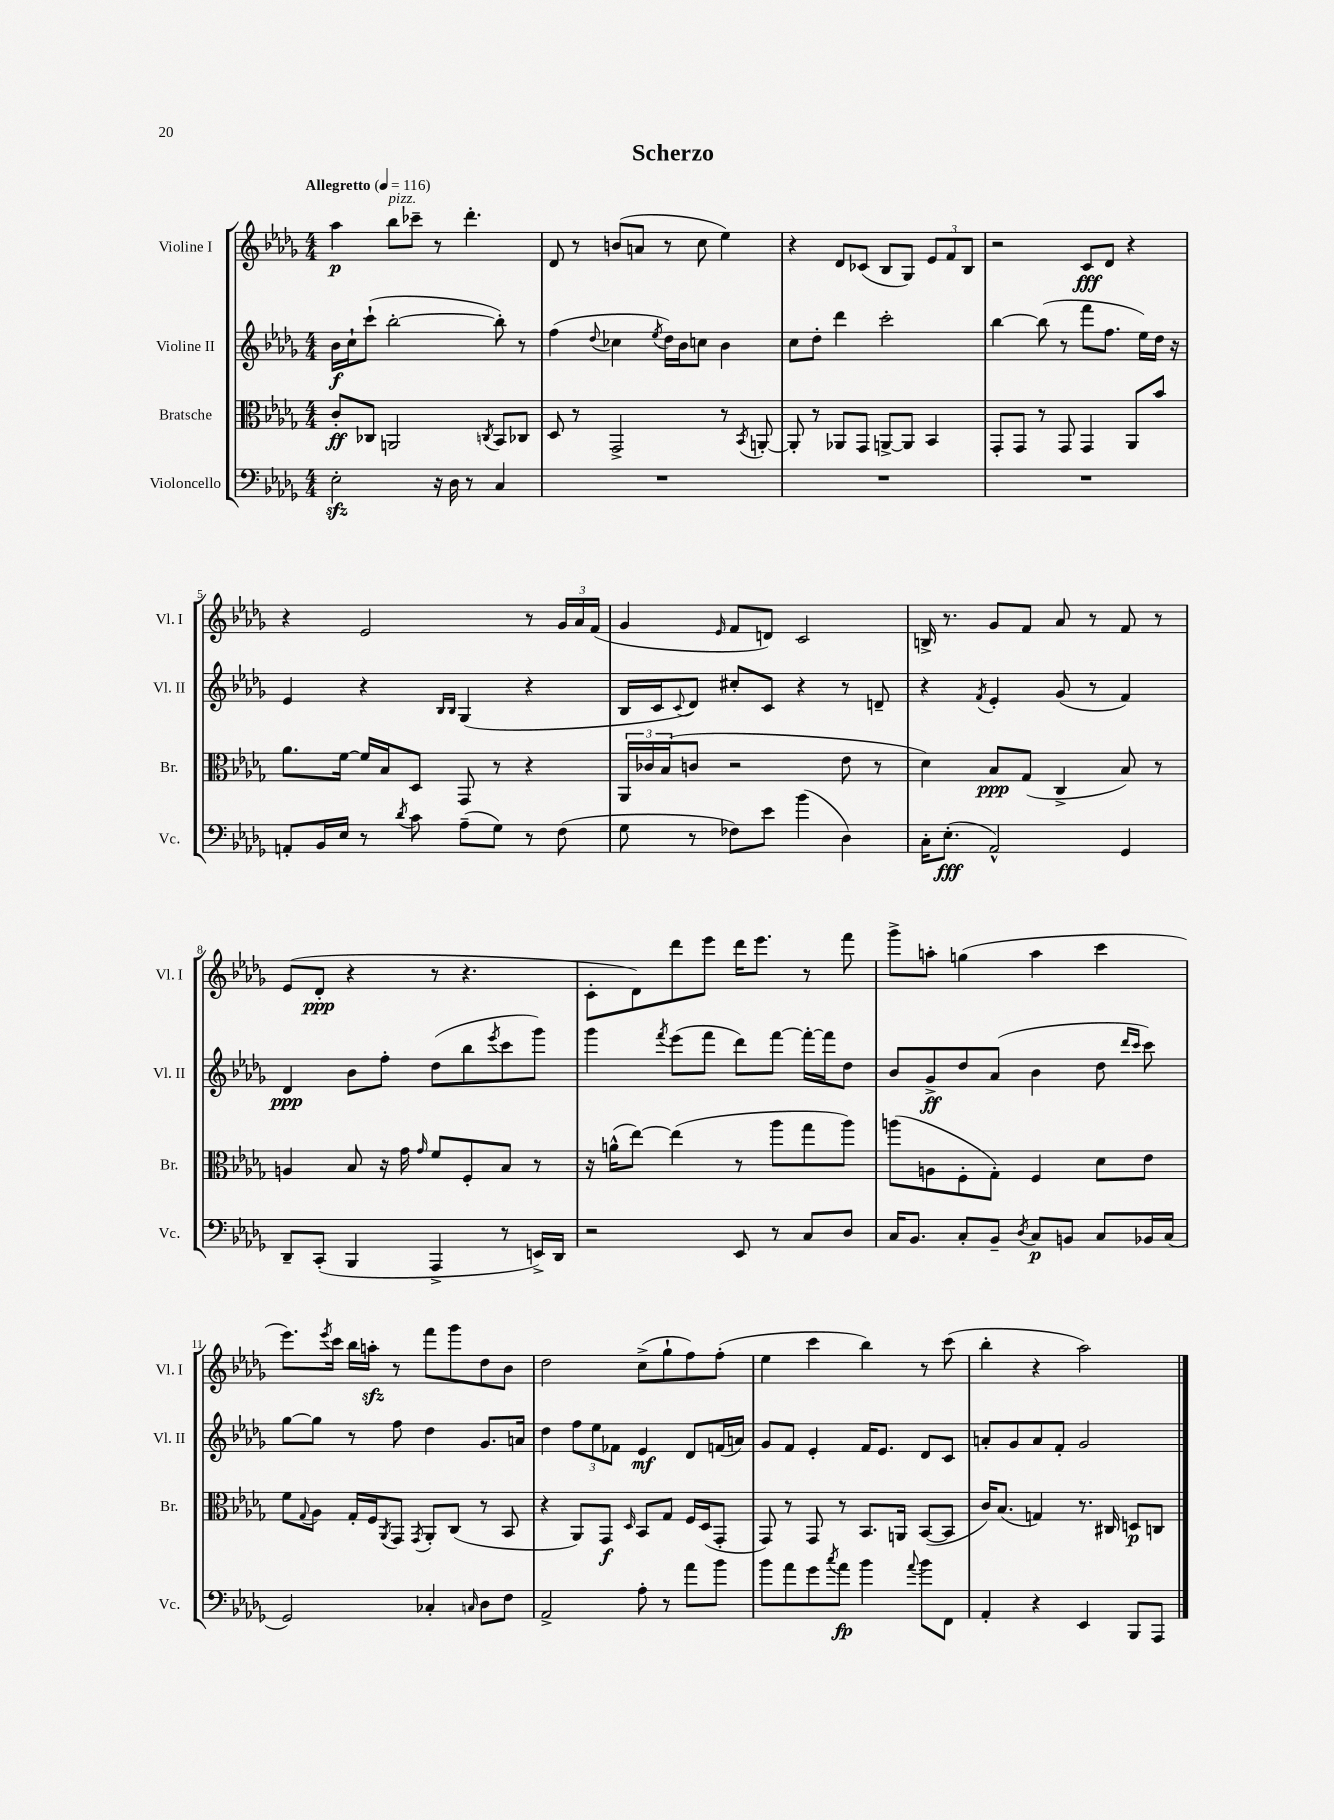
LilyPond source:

\header { title = "Scherzo" }
<<
\new StaffGroup <<
\new Staff = "s0" \with { instrumentName = "Violine I" shortInstrumentName = "Vl. I" } {
    \clef treble \key des \major \numericTimeSignature \time 4/4 \tempo "Allegretto" 4 = 116
    aes''4\p bes''8^\markup { \italic "pizz." } ces'''8-- r8 des'''4.-. |
    des'8 r8 b'8( a'8 r8 c''8 ees''4) |
    r4 des'8 ces'8( bes8 ges8) \tuplet 3/2 { ees'8 f'8 bes8 } |
    r2 c'8\fff des'8 r4 |
    r4 ees'2 r8 \tuplet 3/2 { ges'16 aes'16 f'16( } |
    ges'4 \grace { ees'16 } f'8 d'8) c'2 |
    b16-> r8. ges'8 f'8 aes'8 r8 f'8 r8 |
    ees'8( des'8-.\ppp r4 r8 r4. |
    c'8-. des'8) des'''8 ees'''8 des'''16 ees'''8. r8 f'''8 |
    ges'''8-> a''8-. g''4( a''4 c'''4 |
    ees'''8.) \acciaccatura { ees'''8 } c'''16 bes''16 a''16-.\sfz r8 f'''8 ges'''8 des''8 bes'8 |
    des''2 c''8->( ges''8-! f''8) f''8-.( |
    ees''4 c'''4 bes''4) r8 c'''8( |
    bes''4-. r4 aes''2) \bar "|." |
}
\new Staff = "s1" \with { instrumentName = "Violine II" shortInstrumentName = "Vl. II" } {
    \clef treble \key des \major \numericTimeSignature \time 4/4
    bes'16\f c''16-! c'''8-!( bes''2~-. bes''8-.) r8 |
    f''4( \appoggiatura { des''8 } ces''4 \acciaccatura { ees''8 } des''16) bes'16 c''8 bes'4 |
    c''8 des''8-. des'''4 c'''2-. |
    bes''4~ bes''8( r8 f'''8 f''8. ees''16) des''16 r16 |
    ees'4 r4 \grace { bes16 bes16 } ges4( r4 |
    bes16 c'16 \appoggiatura { c'8 } des'8) cis''8-. c'8 r4 r8 d'8-- |
    r4 \acciaccatura { f'8 } ees'4-. ges'8( r8 f'4) |
    des'4\ppp bes'8 f''8-. des''8( bes''8 \acciaccatura { ees'''8 } c'''8 ges'''8) |
    ges'''4 \acciaccatura { f'''8 } ees'''8( f'''8 des'''8) f'''8~ f'''16~-. f'''16 des''8 |
    bes'8 ges'8->\ff des''8 aes'8( bes'4 des''8 \grace { des'''16 c'''16 } c'''8) |
    ges''8~ ges''8 r8 f''8 des''4 ges'8. a'16 |
    des''4 \tuplet 3/2 { f''8 ees''8 fes'8 } ees'4\mf des'8 f'16( a'16) |
    ges'8 f'8 ees'4-. f'16 ees'8. des'8 c'8 |
    a'8-. ges'8 a'8 f'8-. ges'2 \bar "|." |
}
\new Staff = "s2" \with { instrumentName = "Bratsche" shortInstrumentName = "Br." } {
    \clef alto \key des \major \numericTimeSignature \time 4/4
    c'8-.\ff ces8 a,2 \acciaccatura { c8 } bes,8 ces8 |
    des8 r8 ges,2-> r8 \acciaccatura { bes,8 } a,8~-. |
    a,8-. r8 aes,8 ges,8 a,8~-> a,8 bes,4 |
    ges,8-. ges,8 r8 ges,8 ges,4 aes,8 bes'8 |
    aes'8. f'16~ f'16 bes16 des8 ges,8 r8 r4 |
    \tuplet 3/2 { aes,16 ces'16 bes16( } c'8 r2 ees'8 r8 |
    des'4) bes8\ppp ges8( c4-> bes8) r8 |
    a4 bes8 r16 ges'16 \grace { ges'16 } f'8 f8-. bes8 r8 |
    r16 a'16-^( ees''8~) ees''4( r8 aes''8 ges''8 aes''8) |
    a''8( a8 f8-. ges8-.) f4 des'8 ees'8 |
    f'8 \appoggiatura { ges8 } aes8 ges16-. f16 \acciaccatura { aes,8 } ges,8 \acciaccatura { ges,8 } aes,8-. c8( r8 bes,8 |
    r4 aes,8) ges,8\f \grace { des16 } bes,8 ges8 f16 des16( ges,8-. |
    ges,8) r8 ges,8 r8 bes,8. a,16 bes,8~( bes,8 |
    c'16) bes8.( g4) r8. cis16 d8\p c8 \bar "|." |
}
\new Staff = "s3" \with { instrumentName = "Violoncello" shortInstrumentName = "Vc." } {
    \clef bass \key des \major \numericTimeSignature \time 4/4
    ees2-.\sfz r16 des16 r8 c4 |
    R1 |
    R1 |
    R1 |
    a,8-. bes,16 ees16 r8 \acciaccatura { des'8 } c'8 aes8--( ges8) r8 f8( |
    ges8 r8 fes8) ees'8 bes'4( des4) |
    c16-. ees8.-.\fff( aes,2-^) ges,4 |
    des,8-- c,8-.( bes,,4 aes,,4-> r8 e,16->) des,16 |
    r2 ees,8 r8 c8 des8 |
    c16 bes,8. c8-. bes,8-- \acciaccatura { des8 } c8\p b,8 c8 bes,16 c16( |
    ges,2) ces4-. \grace { c16 } des8 f8 |
    aes,2-> aes8-. r8 aes'8 bes'8 |
    bes'8 aes'8 ges'8 \acciaccatura { c''8 } aes'8\fp bes'4 \appoggiatura { aes'8 } bes'8 f,8 |
    aes,4-. r4 ees,4 bes,,8 aes,,8 \bar "|." |
}
>>
>>
